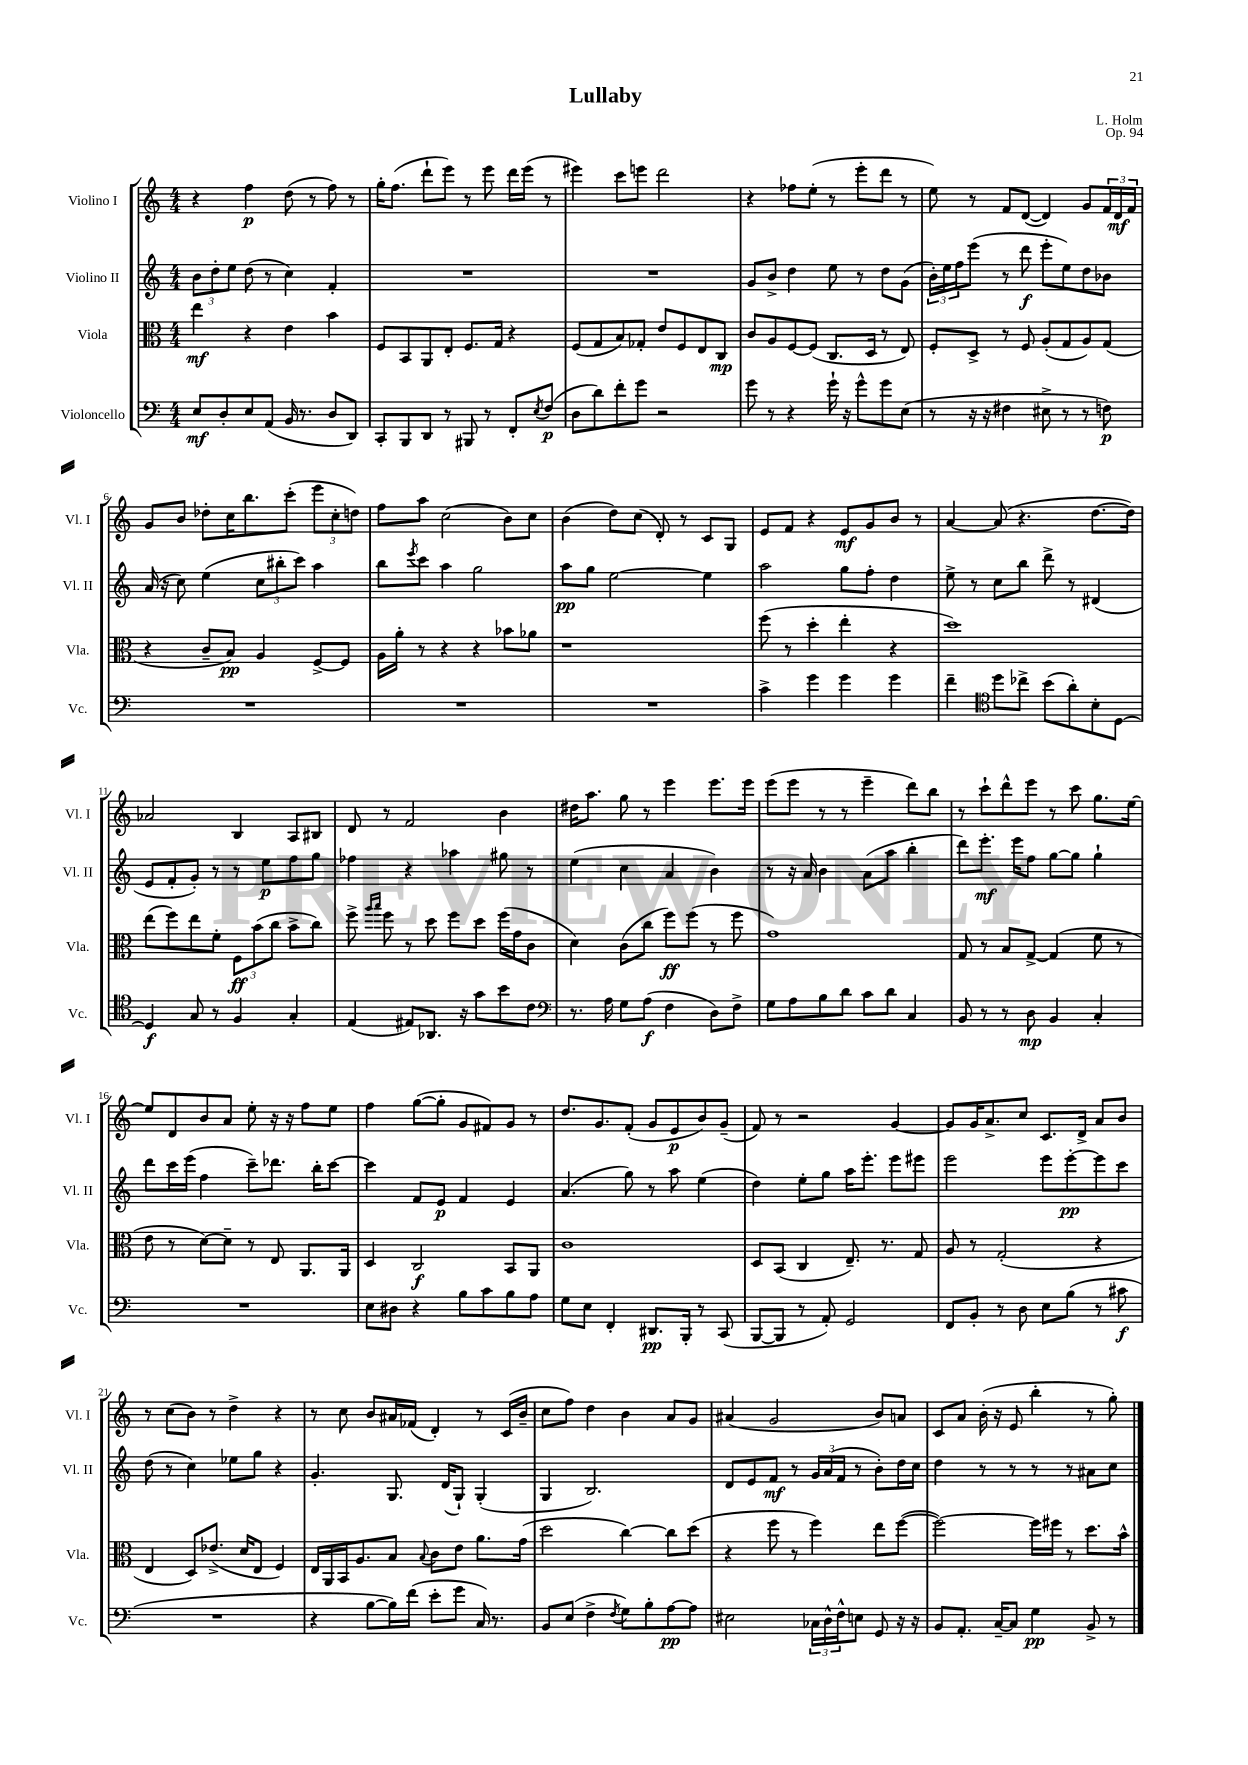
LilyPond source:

\header { title = "Lullaby" composer = "L. Holm" opus = "Op. 94" }
<<
\new StaffGroup <<
\new Staff = "s0" \with { instrumentName = "Violino I" shortInstrumentName = "Vl. I" } {
    \clef treble \key c \major \numericTimeSignature \time 4/4
    r4 f''4\p d''8( r8 f''8) r8 |
    g''16-. f''8.( d'''8-! e'''8) r8 e'''8 d'''16 e'''16( r8 |
    eis'''4) c'''8 e'''8 d'''2 |
    r4 fes''8 e''8-.( r8 e'''8-. d'''8 r8 |
    e''8) r8 f'8 d'8~( d'4) g'8 \tuplet 3/2 { f'16 d'16\mf f'16 } |
    g'8 b'8 des''8-. c''16 b''8. c'''8-.( \tuplet 3/2 { e'''8 c''8-. d''8) } |
    f''8 a''8 c''2( b'8) c''8 |
    b'4( d''8) c''8( d'8-.) r8 c'8 g8 |
    e'8 f'8 r4 e'8\mf g'8 b'8 r8 |
    a'4~ a'8( r4. d''8.~ d''16) |
    aes'2 b4 a8 bis8 |
    d'8 r8 f'2 b'4 |
    dis''16 a''8. g''8 r8 e'''4 e'''8. e'''16 |
    e'''8( e'''8 r8 r8 e'''4-- d'''8) b''8 |
    r8 c'''8-! d'''8-^ e'''8 r8 c'''8 g''8. e''16~ |
    e''8 d'8 b'8 a'8 e''8-. r16 r16 f''8 e''8 |
    f''4 g''8~( g''8-. g'8 fis'8) g'8 r8 |
    d''8. g'8. f'8-.( g'8 e'8\p b'8) g'8--( |
    f'8) r8 r2 g'4~ |
    g'8 g'16 a'8.-> c''8 c'8. d'16-> a'8 b'8 |
    r8 c''8( b'8) r8 d''4-> r4 |
    r8 c''8 b'8 ais'16 fes'16( d'4-.) r8 c'16( b'16-- |
    c''8 f''8) d''4 b'4 a'8 g'8 |
    ais'4( g'2 b'8) a'8 |
    c'8 a'8 b'16-.( r16 e'8 b''4-. r8 g''8-.) \bar "|." |
}
\new Staff = "s1" \with { instrumentName = "Violino II" shortInstrumentName = "Vl. II" } {
    \clef treble \key c \major \numericTimeSignature \time 4/4
    \tuplet 3/2 { b'8 d''8-. e''8 } d''8( r8 c''4) f'4-. |
    R1 |
    R1 |
    g'8 b'8-> d''4 e''8 r8 d''8 g'8( |
    \tuplet 3/2 { b'16-.) e''16 f''16 } e'''8( r8 d'''8\f e'''8-. e''8) d''8 bes'8 |
    a'16( r16 c''8) e''4( \tuplet 3/2 { c''8 bis''8-. c'''8) } a''4 |
    b''8 \acciaccatura { e'''8 } c'''8 a''4 g''2 |
    a''8\pp g''8 e''2~ e''4 |
    a''2 g''8 f''8-. d''4 |
    e''8-> r8 c''8 b''8 d'''8-> r8 dis'4( |
    e'8 f'8-. g'8-.) r8 r8 e''8\p f''8 g''8 |
    fes''4 r4 aes''4 gis''8 r8 |
    e''4( c''4 a'4 b'4) |
    r8 r16 a'16 b'4 a'8( a''8 b''4-. |
    d'''8) e'''8.-.\mf e'''16 f''8 g''8~ g''8 g''4-! |
    d'''8 c'''16 e'''16( f''4 c'''8--) des'''8. b''16-. c'''8~ |
    c'''4 f'8 e'8\p f'4 e'4 |
    a'4.( g''8) r8 a''8 e''4( |
    d''4) e''8-. g''8 a''16 e'''8.-. e'''8 eis'''8 |
    e'''2 e'''8 e'''8~-.\pp e'''8 c'''8 |
    d''8( r8 c''4) ees''8 g''8 r4 |
    g'4.-. g8. d'16( g8-!) g4-.( |
    g4 b2.) |
    d'8 e'8 f'8\mf r8 \tuplet 3/2 { g'16 a'16( f'16 } r8 b'8-.) d''16 c''16 |
    d''4 r8 r8 r8 r8 ais'8 c''8 \bar "|." |
}
\new Staff = "s2" \with { instrumentName = "Viola" shortInstrumentName = "Vla." } {
    \clef alto \key c \major \numericTimeSignature \time 4/4
    e''4\mf r4 e'4 b'4 |
    f8 b,8 a,8 e8-. f8. g16 r4 |
    f8( g8 b8) ges8-. e'8 f8 e8 c8\mp |
    c'8 a8 f8~ f8( c8. d16 r8 e8) |
    f8-. d8-> r8 f8 a8-.( g8 a8) g8( |
    r4 c'8-- b8\pp) a4 f8~-> f8 |
    a16 a'16-. r8 r4 r4 bes'8 aes'8 |
    r1 |
    f''8( r8 d''4-. e''4-. r4 |
    d''1) |
    e''8( f''8) e''8 f'8-. \tuplet 3/2 { f8\ff b'8( c''8 } b'8-> c''8) |
    f''8-> \grace { a''16 b''16 } f''8 r8 d''8 f''8 d''8 f''16( g'16 c'8 |
    d'4) c'8( c''8 f''8\ff) f''8( r8 f''8 |
    g'1) |
    g8 r8 b8 g8~-> g4( f'8 r8 |
    e'8 r8 d'8~) d'8-- r8 e8 a,8. a,16 |
    d4 c2\f b,8 a,8 |
    c'1 |
    d8 b,8( c4 e8.--) r8. g8 |
    a8 r8 g2-.( r4 |
    e4 d8) ees'8.->( d'16 e8 f4) |
    e16 a,16 b,16 a8. b8 \appoggiatura { b8 } c'8 e'8 a'8. g'16( |
    d''2 c''4~) c''8 d''8( |
    r4 f''8 r8 f''4) e''8 f''8~( |
    f''2~) f''16 fis''16 r8 d''8. b'16-^ \bar "|." |
}
\new Staff = "s3" \with { instrumentName = "Violoncello" shortInstrumentName = "Vc." } {
    \clef bass \key c \major \numericTimeSignature \time 4/4
    e8\mf d8-. e8 a,8( b,16 r8. d8 d,8) |
    c,8-. b,,8 d,8 r8 bis,,8 r8 f,8-. \acciaccatura { e8 } f8\p( |
    d8 d'8) f'8-. g'8 r2 |
    g'8 r8 r4 g'16-! r16 g'8-^ g'8 e8( |
    r8 r16 r16 fis4 eis8-> r8 r8 f8\p) |
    R1 |
    R1 |
    R1 |
    c'4-> g'4 g'4 g'4 |
    f'4-- \clef tenor d''8 ces''8-> b'8( a'8-.) b8-. d8~ |
    d4\f g8 r8 f4 g4-. |
    e4( eis8) aes,8. r16 g'8 b'8 c'8 |
    \clef bass r8. a16 g8 a8\f( f4 d8) f8-> |
    g8 a8 b8 d'8 c'8 d'8 c4 |
    b,8 r8 r8 d8\mp b,4 c4-. |
    R1 |
    e8 dis8 r4 b8 c'8 b8 a8 |
    g8 e8 f,4-. dis,8.\pp b,,16-. r8 c,8( |
    b,,8~ b,,8 r8 a,8-.) g,2 |
    f,8 b,8-. r8 d8 e8 b8( r8 cis'8\f |
    R1 |
    r4 b8~ b16) f'16( e'8-. g'8 c16) r8. |
    b,8 e8( f4-> \acciaccatura { f8 } g8) b8-. a8~\pp a8 |
    eis2 \tuplet 3/2 { ces16 d16-^ f16-^ } e8 g,8 r16 r16 |
    b,8 a,8.-. c16~-- c8 g4\pp b,8-> r8 \bar "|." |
}
>>
>>
